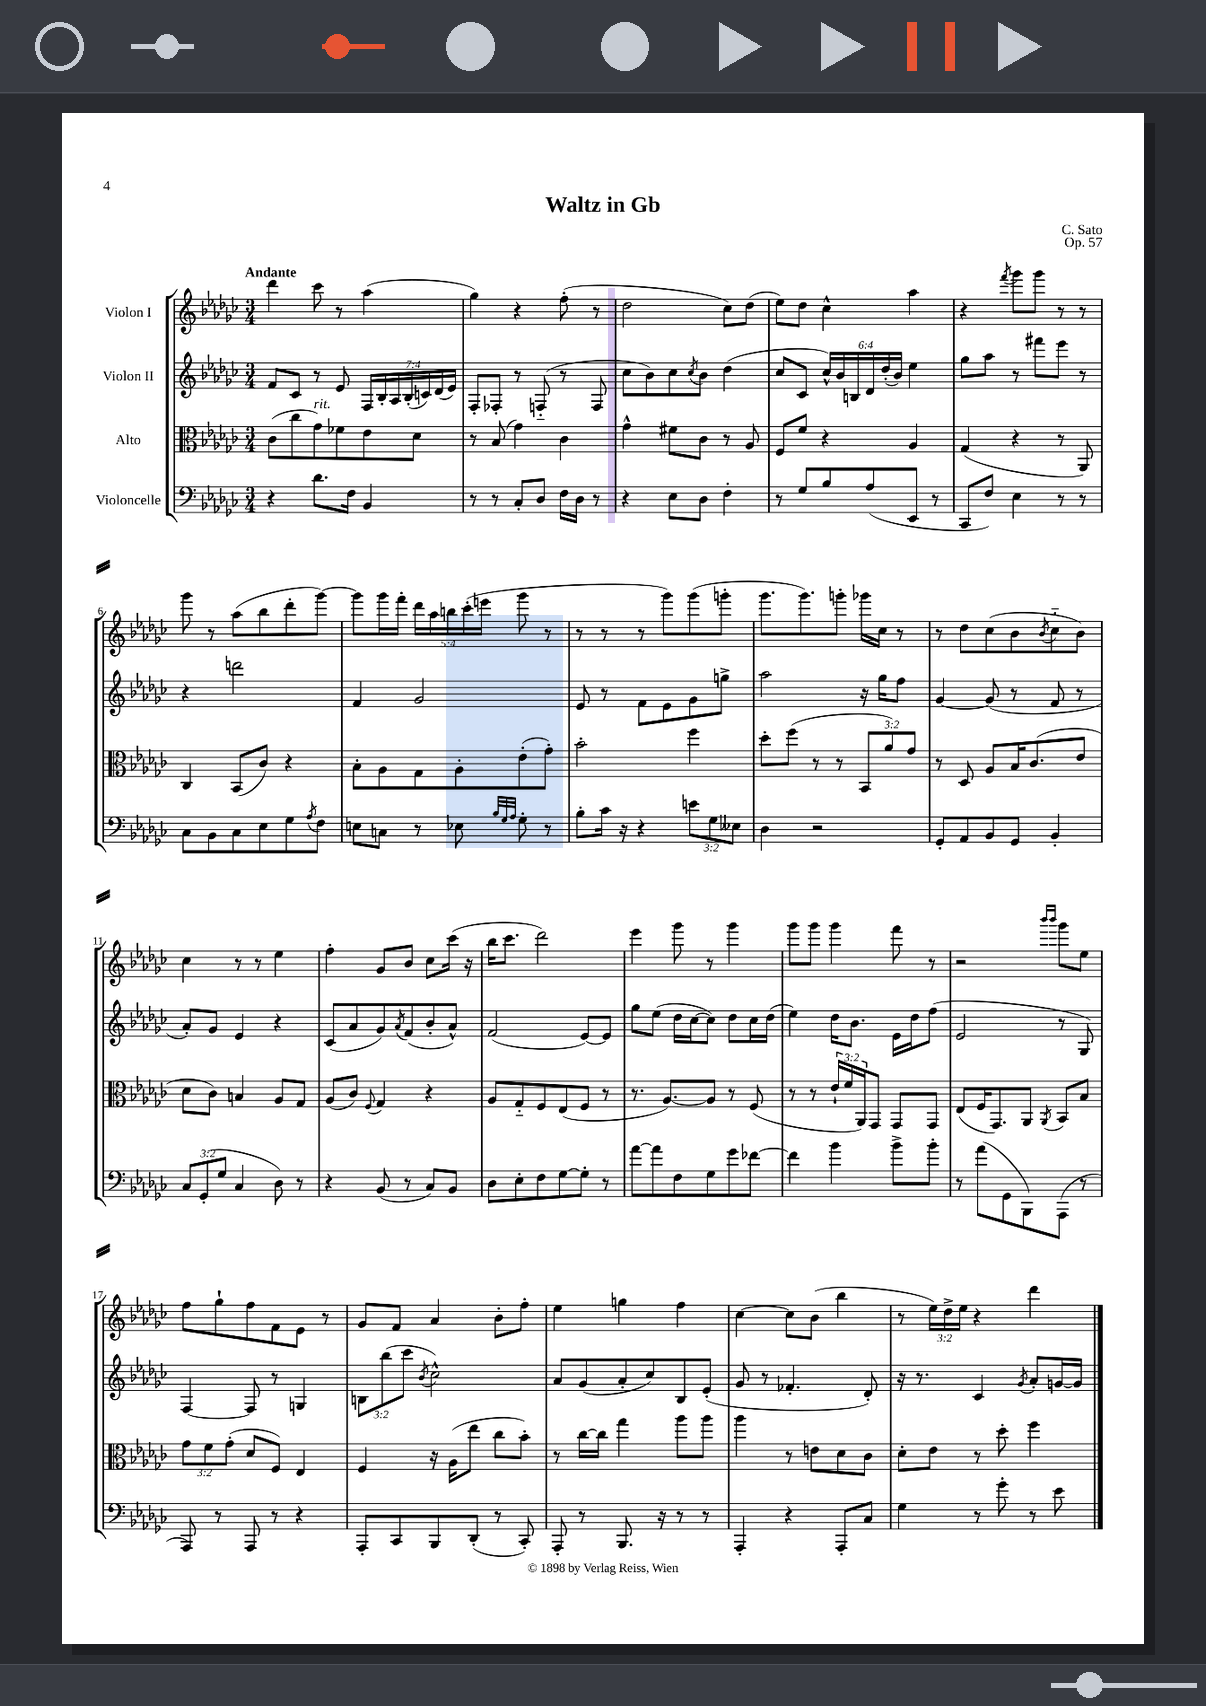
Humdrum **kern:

**kern	**kern	**kern	**kern
*staff4	*staff3	*staff2	*staff1
*clefF4	*clefC3	*clefG2	*clefG2
*k[b-e-a-d-g-c-]	*k[b-e-a-d-g-c-]	*k[b-e-a-d-g-c-]	*k[b-e-a-d-g-c-]
*M3/4	*M3/4	*M3/4	*M3/4
4r	(8c-	8f	4ddd-
.	8cc-	8c-	.
8.d-	8g-)	8r	8ccc-
.	8f-	8e-	8r
16F	.	.	.
4BB-	8e-	28F	(4aa-
.	.	28B-'	.
.	.	28A-	.
.	.	(28B-'	.
.	8d-	.	.
.	.	28c)	.
.	.	(28d-	.
.	.	28e-)	.
=	=	=	=
8r	8r	8F'	4gg-)
8r	(8B-	8F-'	.
8C-'	4g-)	8r	4r
8D-	.	(8F'~	.
16F	4c-	8r	(8ff'
16D-	.	.	.
8r	.	8F	8r
=	=	=	=
4r	4g-^^	8cc-	2dd-
.	.	8b-)	.
8E-	8f#	8cc-	.
.	.	8qcc-	.
8D-	8c-	8b-	.
4F'	8r	(4dd-	8cc-)
.	8A-	.	(8dd-
=	=	=	=
8r	8F	8cc-	8ee-)
8G-	8f	8c-	8dd-
8B-	4r	24cc-^^)	4cc-^^
.	.	24b-	.
.	.	24B	.
(8A-	.	24d-	.
.	.	(24dd-'	.
.	.	24b-)	.
8EE-	4A-	4ee-	4aa-
8r	.	.	.
=	=	=	=
8CC-	(4G-	8gg-	4r
8F)	.	8aa-	.
.	.	.	8qfff
4E-	4r	8r	8ggg-
.	.	8fff#	8ggg-
8r	8r	8eee-	8r
8r	8AA-)	8r	8r
=	=	=	=
8C-	4C-	4r	8ggg-
8BB-	.	.	8r
8C-	(8BB-	2ddd	(8aa-
8E-	8c-)	.	8bb-
8G-	4r	.	8ddd-'
8qA-	.	.	.
8F	.	.	[8ggg-)
=	=	=	=
8E	8B-'	4f	8ggg-]
8C	8A-	.	16ggg-
.	.	.	16fff'
8r	8G-	2g-	20ddd-
.	.	.	20aa-
.	.	.	20bb
8E-	8A-'	.	.
.	.	.	(20ccc-'
.	.	.	20eee
32qqB-	.	.	.
32qqG-	.	.	.
32qqA-	.	.	.
8G-'	(8e-'	.	8ggg-
8r	8g-')	.	8r
=	=	=	=
8B-'	2b-'	8e-	8r
16c-	.	8r	8r
16r	.	.	.
4r	.	8f	8r
.	.	8e-	8ggg-)
12e	4ff	8g-	(8ggg-
12G-	.	.	.
.	.	8gg^	8ggg'
12E--	.	.	.
=	=	=	=
4D-	8dd-'	2aa-	8.ggg-
.	(8ff	.	.
.	.	.	8.ggg-)
2r	8r	.	.
.	8r	.	8ggg'
.	12BB-	16r	16ggg-
.	.	16gg-	16cc-
.	12a-)	.	.
.	.	8ff	8r
.	12g-	.	.
=	=	=	=
8GG-'	8r	[4g-	8r
8AA-	8D-	.	8dd-
8BB-	8A-	(8g-]	(8cc-
8GG-	16B-	8r	8b-
.	(8.c-	.	.
.	.	.	8qb-
4BB-'	.	8f	8cc-'~
.	8e-	8r	8b-)
=	=	=	=
12C-	8d-	8a-')	4cc-
(12GG-'	.	.	.
.	8c-)	8g-	.
12G-	.	.	.
4C-	4B	4e-	8r
.	.	.	8r
8D-)	8A-	4r	4ee-
8r	8G-	.	.
=	=	=	=
4r	(8A-	(8c-	4ff'
.	8c-)	8a-	.
.	8qqF	.	.
(8BB-	4G-	8g-)	8g-
.	.	8qa-	.
8r	.	(8f	8b-
8C-)	4r	8b-'	8cc-
8BB-	.	8a-^^)	(16ccc-
.	.	.	16r
=	=	=	=
8D-	8A-	(2f	16bb-
.	.	.	8.ccc-
8E-'	8G-'~	.	.
8F	8F	.	2ddd-)
[8G-	(8E-	.	.
8G-']	8F	[8e-)	.
8r	8r	8e-]	.
=	=	=	=
[8a-	8.r	8gg-	4eee-
8a-]	.	(8ee-	.
.	[8.A-)	.	.
8F	.	16dd-	8ggg-
.	.	[16cc-	.
8G-	8A-]	8cc-])	8r
8g-	8r	8dd-	4ggg-
[8f-	(8F	16cc-	.
.	.	(16dd-	.
=	=	=	=
4f-]	8r	4ee-)	8ggg-
.	8r	.	8ggg-
4b-	24e-`	16dd-	4ggg-
.	24f	.	.
.	.	8.b-	.
.	24AA-)	.	.
.	8GG-	.	.
8b-^	8GG-	16e-	8fff
.	.	16dd-	.
8b-'	8GG-	(8ff	8r
=	=	=	=
8r	(8E-	2e-	2r
(8a-	16F	.	.
.	8.GG-)	.	.
8GG-	.	.	.
8BBB-)	8AA-	.	.
.	.	.	16qqbbb-
.	8qAA-	.	16qqbbb-
(8AAA-	8BB-	8r	8ggg-
8r	8B-	8G-)	8ee-
=	=	=	=
8AAA-)	12g-	[4F	8ff
.	12f	.	.
8r	.	.	8gg-`
.	(12g-'	.	.
8AAA-	8d-	8F]	8ff
8r	8F)	8r	8f
4r	4E-	4G	8e-
.	.	.	8r
=	=	=	=
8AAA-'	4F	12B	8g-
.	.	(12bb-	.
8CC-	.	.	8f
.	.	12ccc-	.
.	.	8qb-	.
8BBB-	16r	2cc-^^)	4a-
.	(16A-	.	.
(8DD-'	8ee-	.	.
8r	8cc-	.	8b-'
8CC-')	8b-')	.	8ff'
=	=	=	=
8AAA-'	8r	8a-	4ee-
8r	[16cc-	(8g-	.
.	16cc-]	.	.
8.BBB-	4gg-	8a-'	4gg
.	.	8cc-)	.
16r	.	.	.
8r	8aa-	8B-	4ff
8r	8aa-	(8e-'	.
=	=	=	=
4AAA-'	4aa-	8g-	[4cc-
.	.	8r	.
4r	8r	4.f-'	8cc-]
.	8e	.	(8b-
8AAA-'	8d-	.	4bb-
8C-	8c-	8d-')	.
=	=	=	=
4G-	8d-'	16r	8r
.	.	8.r	.
.	8e-	.	24ee-)
.	.	.	24dd-^
.	.	.	24ee-
8r	8r	4c-	4r
8g-'	8dd-'	.	.
.	.	8qg-	.
8r	4ff	8a-'	4ddd-
8e-	.	[16g	.
.	.	16g]	.
==	==	==	==
*-	*-	*-	*-
